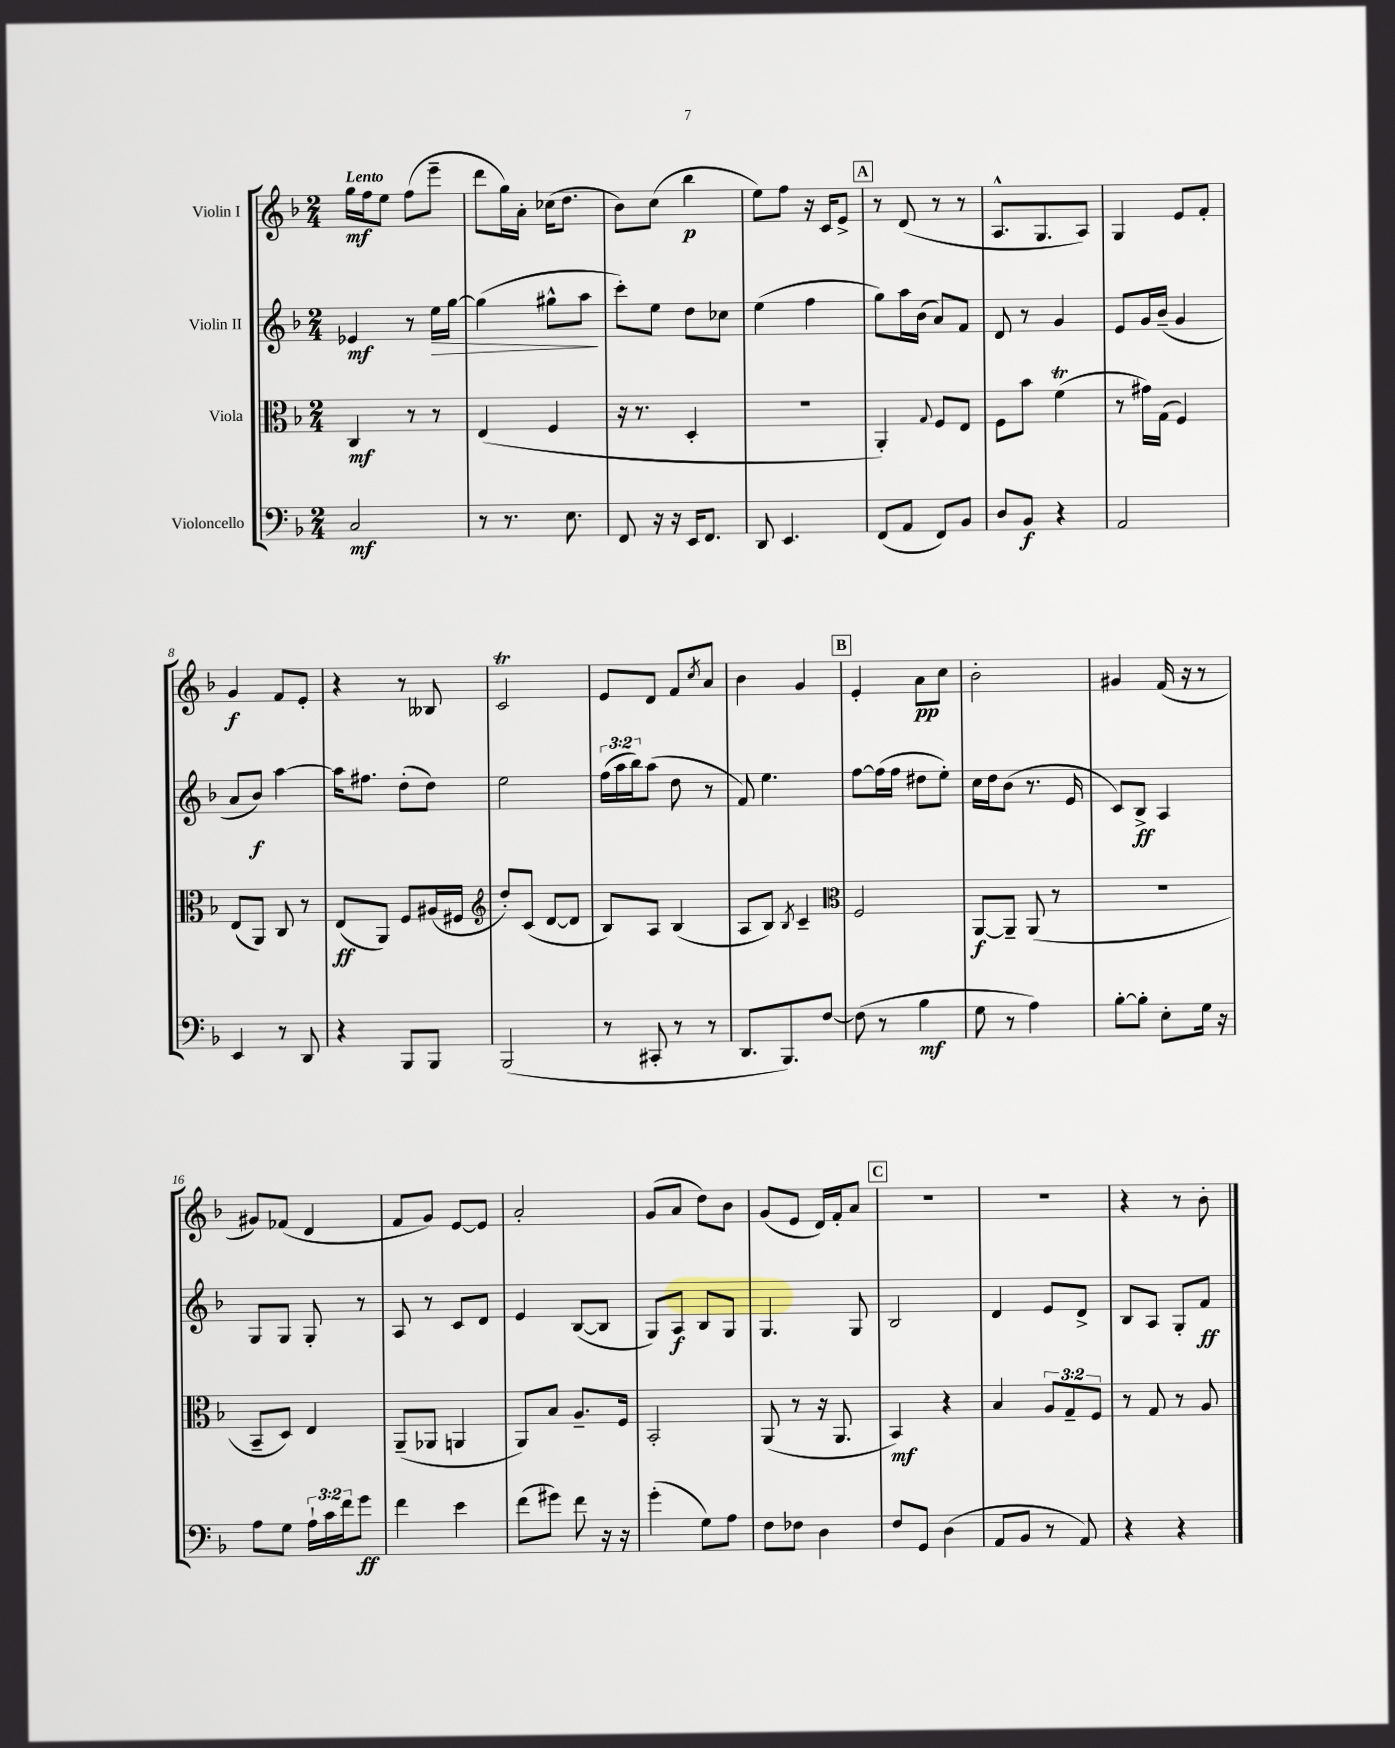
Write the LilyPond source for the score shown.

<<
\new StaffGroup <<
\new Staff = "s0" \with { instrumentName = "Violin I" } {
    \clef treble \key f \major \numericTimeSignature \time 2/4 \tempo "Lento"
    g''16\mf f''16 e''8 f''8( e'''8-- |
    d'''8 g''16) a'16-. ces''16( d''8. |
    bes'8) c''8( bes''4\p |
    e''8) f''8 r16 c'16 e'8-> |
    \mark \markup { \box "A" } r8 d'8( r8 r8 |
    a8.-^ g8. a8) |
    g4 e'8 f'8-. |
    g'4\f f'8 e'8-. |
    r4 r8 beses8 |
    c'2\trill |
    e'8 d'8 f'8 \acciaccatura { c''8 } a'8 |
    bes'4 g'4 |
    \mark \markup { \box "B" } e'4-. a'8\pp c''8 |
    bes'2-. |
    gis'4 f'16( r16 r8 |
    gis'8) fes'8( d'4 |
    f'8 g'8) e'8~ e'8 |
    a'2-. |
    g'8( a'8 d''8) bes'8 |
    g'8( e'8 d'16) f'16-. a'8 |
    \mark \markup { \box "C" } r2 |
    r2 |
    r4 r8 bes'8-. \bar "|." |
}
\new Staff = "s1" \with { instrumentName = "Violin II" } {
    \clef treble \key f \major \numericTimeSignature \time 2/4 \override Staff.TupletNumber.text = #tuplet-number::calc-fraction-text
    ees'4\mf r8 e''16\> g''16~ |
    g''4( gis''8-^ a''8\! |
    c'''8-.) e''8 d''8 ces''8 |
    e''4( f''4 |
    \mark \markup { \box "A" } g''8) a''16 bes'16( a'8) f'8 |
    d'8 r8 g'4 |
    e'8 g'16 bes'16--( g'4 |
    a'8 bes'8\f) a''4~ |
    a''16 fis''8. d''8-.( d''8) |
    e''2 |
    \tuplet 3/2 { f''16( a''16 bes''16) } a''8( d''8 r8 |
    f'8) e''4. |
    \mark \markup { \box "B" } f''8~ f''16( f''16 dis''8 e''8-.) |
    c''16 d''16 bes'8( r8. e'16 |
    c'8) bes8->\ff a4 |
    g8 g8 g8-. r8 |
    a8 r8 c'8 d'8 |
    e'4 bes8~( bes8 |
    g8) a8\f bes8 g8 |
    g4. g8 |
    \mark \markup { \box "C" } bes2 |
    d'4 e'8 d'8-> |
    bes8 a8 g8-. f'8\ff \bar "|." |
}
\new Staff = "s2" \with { instrumentName = "Viola" } {
    \clef alto \key f \major \numericTimeSignature \time 2/4 \override Staff.TupletNumber.text = #tuplet-number::calc-fraction-text
    c4\mf r8 r8 |
    e4( f4 |
    r16 r8. d4-. |
    R2 |
    \mark \markup { \box "A" } a,4-.) \appoggiatura { g8 } f8 e8 |
    f8 bes'8 f'4\trill( |
    r8 gis'16) g16( f4) |
    e8( a,8) c8 r8 |
    e8\ff( a,8) f8 ais16( fis16 |
    \clef treble d''8-.) c'8( d'8~ d'8 |
    bes8) a8 bes4( |
    a8 bes8) \acciaccatura { bes8 } c'4-- |
    \mark \markup { \box "B" } \clef alto f2 |
    a,8~\f a,8-- a,8( r8 |
    r2 |
    bes,8-- d8) e4 |
    a,8--( aes,8 a,4 |
    a,8) bes8 a8.-- f16 |
    bes,2-. |
    a,8( r8 r16 a,8. |
    \mark \markup { \box "C" } bes,4\mf) r4 |
    bes4 \tuplet 3/2 { a8 g8-- f8 } |
    r8 g8 r8 a8 \bar "|." |
}
\new Staff = "s3" \with { instrumentName = "Violoncello" } {
    \clef bass \key f \major \numericTimeSignature \time 2/4 \override Staff.TupletNumber.text = #tuplet-number::calc-fraction-text
    c2\mf |
    r8 r8. e8. |
    f,8 r16 r16 e,16 f,8. |
    d,8 e,4. |
    \mark \markup { \box "A" } f,8( a,8 f,8) bes,8 |
    d8 bes,8\f r4 |
    a,2 |
    e,4 r8 d,8 |
    r4 bes,,8 bes,,8 |
    bes,,2( |
    r8 cis,8-. r8 r8 |
    d,8. bes,,8.) f8~ |
    \mark \markup { \box "B" } f8( r8 bes4\mf |
    g8 r8 a4) |
    bes8~-. bes8-. e8-. g16 r16 |
    a8 g8 \tuplet 3/2 { a16-! c'16 f'16 } g'8\ff |
    f'4 e'4 |
    f'8( gis'8) f'8 r16 r16 |
    g'4-.( g8) a8 |
    f8 fes8 d4 |
    \mark \markup { \box "C" } f8 g,8 d4( |
    a,8 bes,8 r8 a,8) |
    r4 r4 \bar "|." |
}
>>
>>
